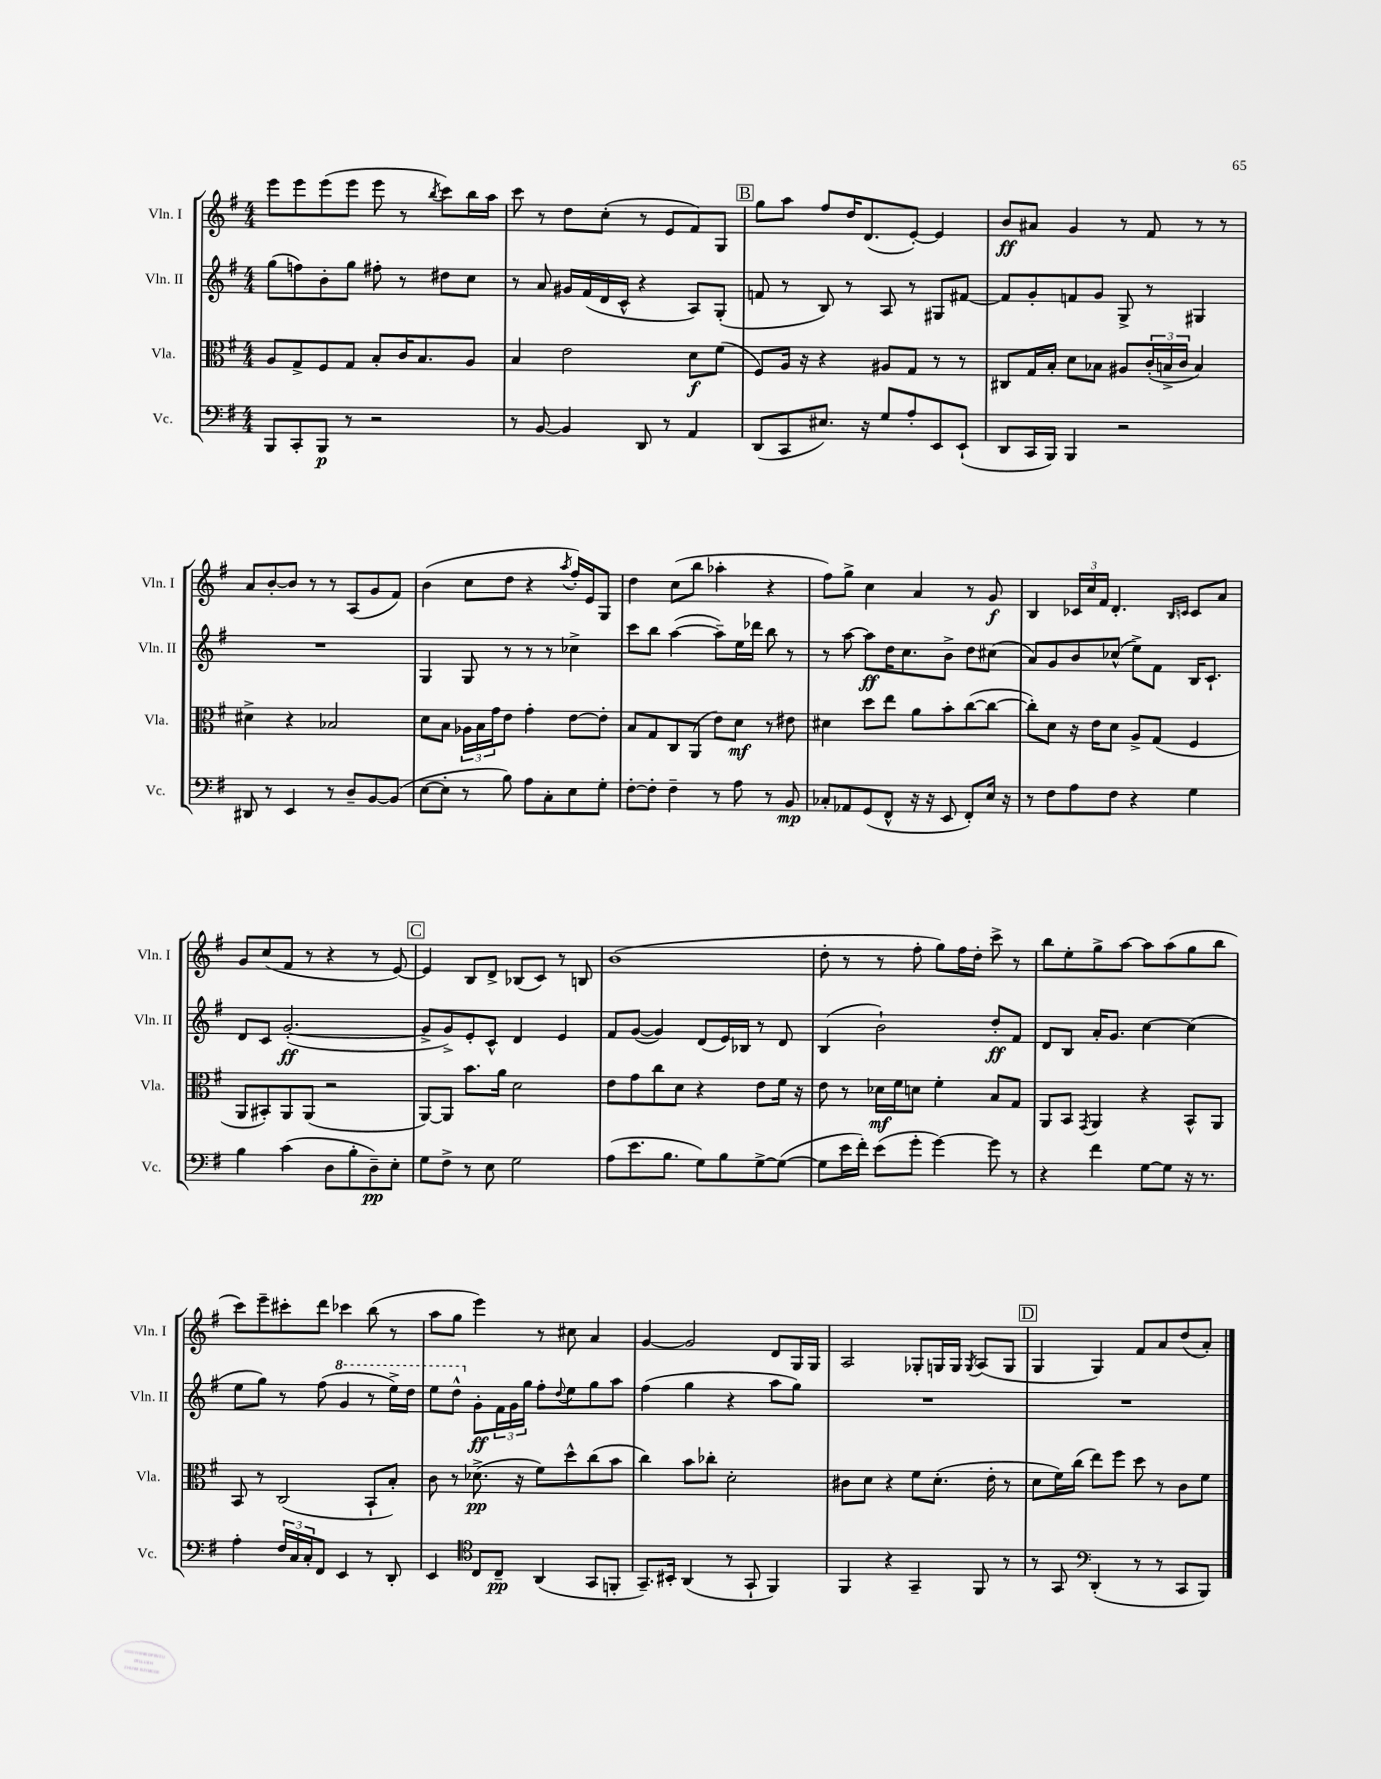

**kern	**kern	**kern	**kern
*staff4	*staff3	*staff2	*staff1
*clefF4	*clefC3	*clefG2	*clefG2
*k[f#]	*k[f#]	*k[f#]	*k[f#]
*M4/4	*M4/4	*M4/4	*M4/4
8BBB	8A	(8gg	8eee
8CC'	8G^	8ff)	8eee
8BBB	8F#	8b'	(8eee
8r	8G	8gg	8eee
2r	8B'	8ff#'	8eee
.	16c	8r	8r
.	8.B	.	.
.	.	.	8qbb
.	.	8dd#	8ccc)
.	8A	8cc	16bb
.	.	.	16aa
=	=	=	=
8r	4B	8r	8ccc
[8BB	.	8a	8r
4BB]	2e	16g#	8dd
.	.	(16f#	.
.	.	16d	(8cc'
.	.	16c^^	.
8DD	.	4r	8r
8r	.	.	8e
4AA	8d	8A)	8f#)
.	(8f#	(8G'	8G
=	=	=	=
(8DD	8F#)	8f	8gg
8CC	16A	8r	8aa
.	16r	.	.
8.E#)	4r	8B)	8ff#
.	.	8r	16dd
16r	.	.	(8.d
8G	8A#	8A	.
8A'	8G	8r	[8e')
8EE	8r	8G#	4e]
(8EE`	8r	[8f#	.
=	=	=	=
8DD	8C#	8f#]	8b
16CC	16G	8g'	8a#
16BBB)	16B'	.	.
4BBB	8d	8f	4g
.	8B-	8g	.
2r	8A#	8G^	8r
.	(24c'	8r	8f#
.	24B^	.	.
.	24c	.	.
.	4B)	4G#	8r
.	.	.	8r
=	=	=	=
8DD#	4d#^	1r	8a
8r	.	.	[8b'
4EE	4r	.	8b]
.	.	.	8r
8r	2B-	.	8r
8D~	.	.	(8A
[8BB	.	.	8g
(8BB]	.	.	8f#)
=	=	=	=
[8E	8d	4G	(4b
8E']	8B	.	.
8r	24A-	8G	8cc
.	24B	.	.
.	24g	.	.
8B)	8e	8r	8dd
8A	4g'	8r	4r
8C'	.	8r	.
.	.	.	8qaa
8E	[8e	4cc-^	16ff#')
.	.	.	16e
8G'	8e']	.	8G
=	=	=	=
[8F#'	8B	8ccc	4dd
8F#']	8G	8bb	.
4F#~	8C	([4aa	(8cc
.	(8AA	.	8bb
8r	8e)	8aa~])	4aa-'
8A	8d	16ee	.
.	.	16ddd-	.
8r	8r	8bb	4r
8BB	8e#	8r	.
=	=	=	=
8C-'	4d#	8r	8ff#)
8AA-	.	[8aa	8gg^
(8GG	8dd	8aa]	4cc
8FF#^^	8ee	16dd	.
.	.	8.cc	.
16r	8a	.	4a
16r	.	.	.
8EE	8b'	8b^	.
8FF#')	([8cc	8dd	8r
16E	8cc_	(8cc#	8g
16r	.	.	.
=	=	=	=
8r	8cc'])	8a)	4B
8F#	8d	8g	.
8A	16r	8b	24c-
.	.	.	24cc
.	16e	.	.
.	.	.	24f#
8F#	8d	(8cc-^^	4.d'
4r	8A^	8ee^)	.
.	(8G	8f#	.
.	.	.	16qqB
.	.	.	16qqc
4G	4F#	16B	8c
.	.	8.c`	.
.	.	.	8a
=	=	=	=
4B	8AA	8d	8g
.	8BB#')	8c	(8cc
(4c	8AA	([2.g'	8f#
.	(8AA	.	8r
8D	2r	.	4r
8B'	.	.	.
8D~)	.	.	8r
8E'	.	.	[8e)
=	=	=	=
8G	[8AA)	8g^]	4e]
8F#^	8AA]	8g^)	.
8r	8.b	8e'	8B
8E	.	8c^^	8d^
.	16a	.	.
2G	2d	4d	(8B-
.	.	.	8c)
.	.	4e	8r
.	.	.	8B
=	=	=	=
(8A	8e	8f#	(1b
8.e	8g	([8g	.
.	8cc	4g])	.
8.B	.	.	.
.	8d	.	.
8G)	4r	(8d	.
8B	.	16e)	.
.	.	16B-	.
[8G^	8e	8r	.
(8G_	16f#	8d	.
.	16r	.	.
=	=	=	=
8G]	8e	(4B	8dd'
16e	8r	.	8r
16f#')	.	.	.
(8e	16d-	2b`)	8r
.	16f#	.	.
8g'	8d	.	8ff#'
[4g)	4f#'	.	8gg)
.	.	.	16ff#
.	.	.	16dd'
8g]	8B	8dd'	8ccc^
8r	8G	8f#	8r
=	=	=	=
4r	8AA	8d	8bb
.	8BB	8B	8ee'
.	8qGG	.	.
4f#	4AA	16a'	8gg^
.	.	8.g	.
.	.	.	[8aa
[8G	4r	[4cc	8aa]
8G]	.	.	(8aa
16r	8BB^^	(4cc]	8gg
8.r	.	.	.
.	8AA	.	8bb
=	=	=	=
4A'	8BB	8ee	8ccc)
.	8r	8gg)	8eee~
24F#	(2C	8r	8ccc#'
24C	.	.	.
24C'	.	.	.
8FF#	.	(8ff#	8ddd
4EE	.	4gg	4ccc-
8r	8BB`	8r	(8bb
8DD'	8B')	16eee^)	8r
.	.	16ddd	.
=	=	=	=
4EE	8c	8eee	8aa
.	8r	8ddd^^	8gg
*clefC4	*	*	*
8C	(8.d-^	8g'	4eee)
8C~	.	24f#	.
.	.	24g	.
.	16r	.	.
.	.	24gg	.
(4AA	8f#)	8ff#'	8r
.	.	8qqdd	.
.	8dd^^	8ee	8cc#
8GG	(8cc	8gg	4a
8FF'	8b	8aa	.
=	=	=	=
8.GG~)	4cc)	(4ff#	[4g
16BB#'	.	.	.
(4AA	8b	4gg	2g]
.	8cc-'	.	.
8r	2d'	4r	.
8GG`	.	.	.
4FF#)	.	8aa	8d
.	.	8gg)	16G
.	.	.	16G
=	=	=	=
4FF#	8c#	1r	2A
.	8d	.	.
4r	4r	.	.
4GG~	8f#	.	8G-'
.	(8.d'	.	16G
.	.	.	16G
.	.	.	8qG
8FF#	.	.	(8A
.	16e'	.	.
8r	8r	.	8G
=	=	=	=
8r	8d	1r	4G
8GG	16f#)	.	.
.	(16cc	.	.
*clefF4	*	*	*
(4DD'	8ee)	.	4G)
.	8ff#	.	.
8r	8dd	.	8f#
8r	8r	.	8a
8CC	8c	.	(8dd
8BBB)	8f#	.	8a')
==	==	==	==
*-	*-	*-	*-
